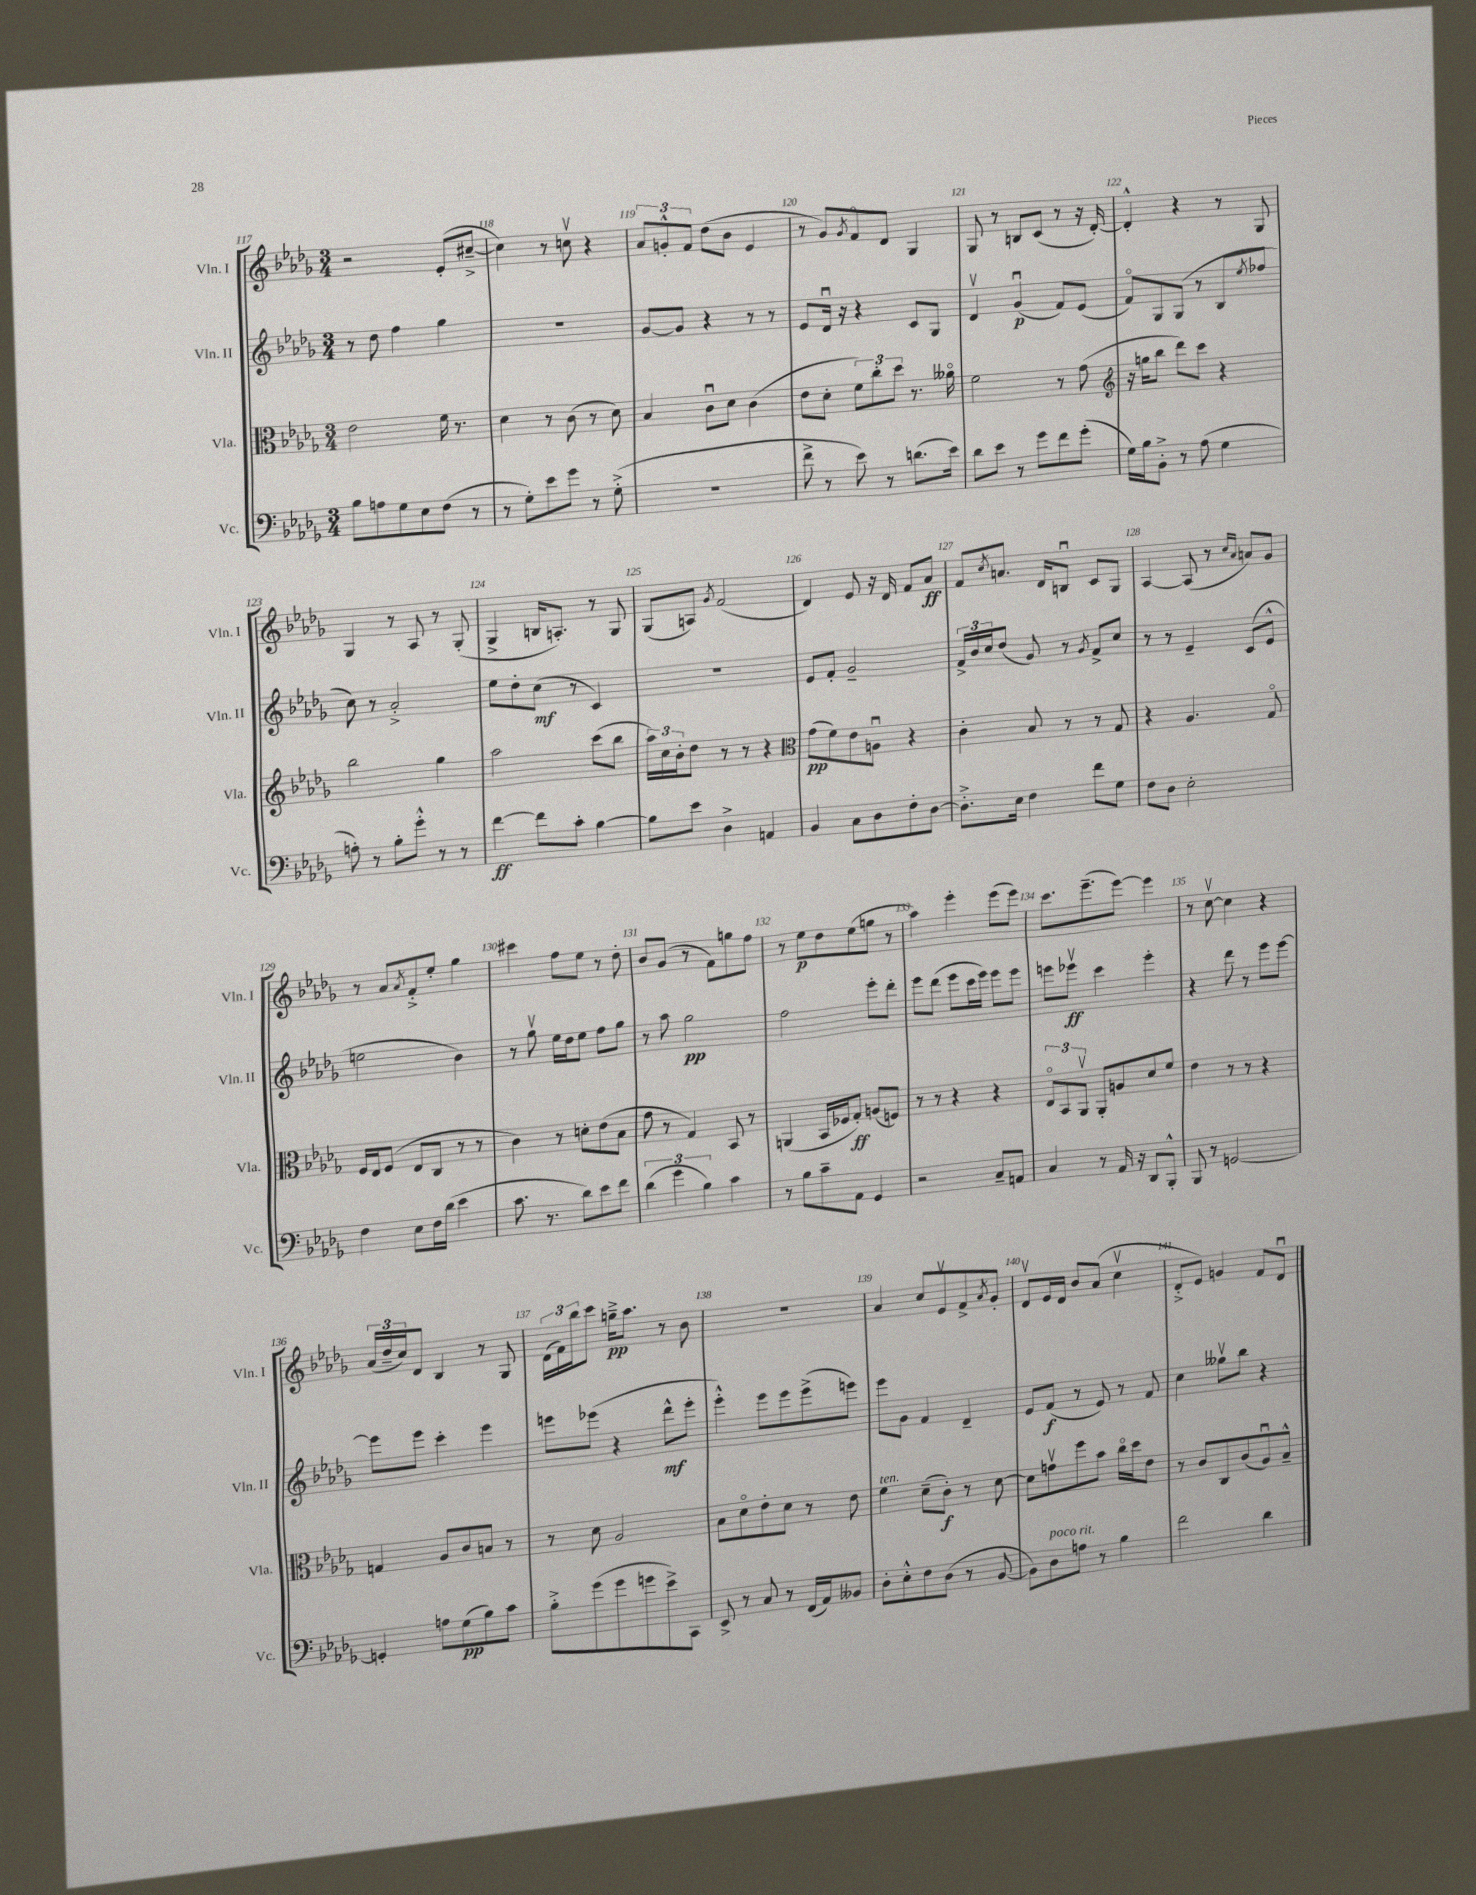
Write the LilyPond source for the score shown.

<<
\new StaffGroup <<
\new Staff = "s0" \with { instrumentName = "Vln. I" shortInstrumentName = "Vln. I" } {
    \clef treble \key des \major \numericTimeSignature \time 3/4
    r2 ees'8-.( cis''8~---> |
    cis''4) r8 c''8\upbow r4 |
    \tuplet 3/2 { aes'8 g'8-.-^ f'8 } des''8( bes'8 ees'4 |
    r8 ges'8) \acciaccatura { ges'8 } f'8\flageolet des'8 ges4 |
    ges8 r8 b8 c'8( r8 r16 des'16~-.) |
    des'4-.-^ r4 r8 ges8 |
    ges4 r8 aes8 r8 ges8-.( |
    ges4-> b16 a8.-.) r8 ges8 |
    ges8( a8) \acciaccatura { ges'8 } f'2( |
    des'4) ees'8 r16 des'16 f'8 aes'8\ff |
    f'8 \acciaccatura { c''8 } a'8. des'16 b8\downbow c'8 ges8 |
    aes4~ aes8( r8 \grace { c''16 aes'16 } a'8) ges'8 |
    r8 aes'8 \acciaccatura { aes'8 } f'8-.-> ees''8-. ges''4 |
    cis'''4 f''8 ees''8 r8 des''8-. |
    bes'8 ges'8( r8 f'8) g''8 f''8 |
    r8 ees''8\p des''8 ees''8( g''8 r8 |
    aes''4) ees'''4-. ees'''8( ees'''8) |
    c'''8. ees'''8.--( ees'''8~) ees'''4 |
    r8 c''8~\upbow c''4 r4 |
    \tuplet 3/2 { aes'16( des''16-- c''16) } des'8 bes4 r8 ges8 |
    \tuplet 3/2 { des'16( f'16) bes''16 } c'''8 g''16--->\pp aes''8. r8 bes'8 |
    R2. |
    aes'4 c''8 ees'8\upbow f'8-> \acciaccatura { aes'8 } ges'8-. |
    des'8\upbow ees'16 des'16 bes'8 aes'8( c''4\upbow |
    des'8-.-> ees'8) g'4 f'8 des'8\downbow \bar "|." |
}
\new Staff = "s1" \with { instrumentName = "Vln. II" shortInstrumentName = "Vln. II" } {
    \clef treble \key des \major \numericTimeSignature \time 3/4
    r8 des''8 f''4 ges''4 |
    R2. |
    ges'8~ ges'8 r4 r8 r8 |
    ees'8 des'16\downbow r16 r4 c'8 ges8 |
    des'4\upbow ges'4\downbow\p( f'8) ees'8( |
    f'8\flageolet) ges8 ges8( r8 bes8 \acciaccatura { ees''8 } fes''8 |
    c''8) r8 aes'2-.-> |
    ees''8 des''8-. c''8\mf( r8 c'4) |
    R2. |
    ees'8 f'8-. ges'2-- |
    \tuplet 3/2 { f'16-> bes'16 c''16 } des''8( ges'8) r8 \acciaccatura { ges'8 } f'8-> c''8 |
    r8 r8 ees'4-- c'8( ees'8-^ |
    e''2 bes'4) |
    r8 ges''8\upbow ees''16 des''16 ees''8 f''8 ges''8 |
    r8 aes''8 ges''2\pp |
    f''2 ees'''8-. des'''8-. |
    ees'''8 des'''8( ees'''8 c'''16 ees'''16) ees'''8 ees'''8 |
    e'''8 ees'''8\upbow\ff c'''4 ees'''4-. |
    r4 des'''8 r8 ees'''8 ees'''8~ |
    ees'''8 ees'''8 c'''4-. ees'''4 |
    e'''8 ees'''8( r4 des'''8-^\mf ees'''8-. |
    ees'''4-.-^) ees'''8 ees'''8 ees'''8->( e'''8) |
    ees'''8 ges'8 f'4 des'4-- |
    ees'8 f'8\f( r8 ees'8) r8 f'8 |
    c''4 geses''8\upbow bes''8 r4 \bar "|." |
}
\new Staff = "s2" \with { instrumentName = "Vla." shortInstrumentName = "Vla." } {
    \clef alto \key des \major \numericTimeSignature \time 3/4
    ees'2 f'16 r8. |
    des'4 r8 c'8( r8 des'8) |
    bes4 c'8\downbow des'8 c'4( |
    ees'8 des'8-. \tuplet 3/2 { f'8) c''8-. des''8 } r8. aeses'16\flageolet |
    f'2 r8 ges'8( |
    \clef treble r16 g''16 bes''8 des'''8) c'''8 r4 |
    bes''2 ges''4 |
    aes''2 c'''8( bes''8 |
    \tuplet 3/2 { aes''16) c''16 bes'16-. } des''8 r8 r8 r4 |
    \clef alto ges'8\pp( f'8) ees'8 a8\downbow r4 |
    c'4-. bes8 r8 r8 ges8 |
    r4 aes4. ges8\flageolet |
    f16 ees16 f8( ees8 c8 r8 r8 |
    c'4) r8 d'8-. ees'8( bes8 |
    ges'8 r8 ges4) bes,8 r8 |
    a,4( bes,16 fes16 ges8-.\ff) a8( f8) |
    r8 r8 r4 r4 |
    \tuplet 3/2 { ees8\flageolet bes,8 aes,8\upbow } aes,8-. a8 des'8 f'8 |
    ees'4 r8 r8 r4 |
    g4 aes8 c'8 b8 r8 |
    r8 des'8 aes2 |
    bes8 des'8\flageolet ees'8-. des'8 r8 ees'8 |
    f'4^\markup { \italic "ten." } des'8--( c'8-.\f) r8 des'8~ |
    des'8 g'8\upbow f''8 bes'8 c''16\flageolet des''16 ees'8 |
    r8 c'8 c8 c'8( aes8\downbow) bes8---^ \bar "|." |
}
\new Staff = "s3" \with { instrumentName = "Vc." shortInstrumentName = "Vc." } {
    \clef bass \key des \major \numericTimeSignature \time 3/4
    bes8 a8 ges8 ees8 f8( r8 |
    r8 ges8-.) ees'8 ges'8 r8 ges8-.->( |
    R2. |
    f'8-> r8 ees'8) r8 d'8.( ees'16) |
    des'8 ees'8 r8 ges'8 f'8 ges'8-.( |
    ges16) bes16 bes,8-.-> r8 aes8( ges4 |
    a8-.) r8 bes8-. ges'8-.-^ r8 r8 |
    f'4~\ff f'8 c'8-. bes4~ |
    bes8 ees'8 des4-> a,4 |
    bes,4 c8 des8 f8-. des8~ |
    des8.-.-> ees16 f4 f'8 ges8 |
    f8 des8 ees2-. |
    f4 ees8 f16 des'16( ees'4 |
    c'8. r8. des'8) ees'8 f'8 |
    \tuplet 3/2 { des'4( ges'4 bes4) } c'4 |
    r8 bes8 c'8-- aes,8 ges,4 |
    r2 c8-- a,8 |
    c4 r8 aes,16 r16 des,8 bes,,8-.-^ |
    bes,,8 r8 g,2~ |
    g,4-. a8 ges8\pp( bes8) c'8 |
    bes8-.-> ges'8( ges'8 g'8 ees'8->) c,8 |
    ees,8-> r8 c8 r8 f,16( aes,16) beses,8 |
    des8-. ees8-.-^ f8 des8( r8 bes,8~ |
    bes,8) des8^\markup { \italic "poco rit." } a8 r8 bes4 |
    f'2 des'4 \bar "|." |
}
>>
>>
\layout { \context { \Score currentBarNumber = #117 \override BarNumber.break-visibility = ##(#f #t #t) barNumberVisibility = #all-bar-numbers-visible } }
